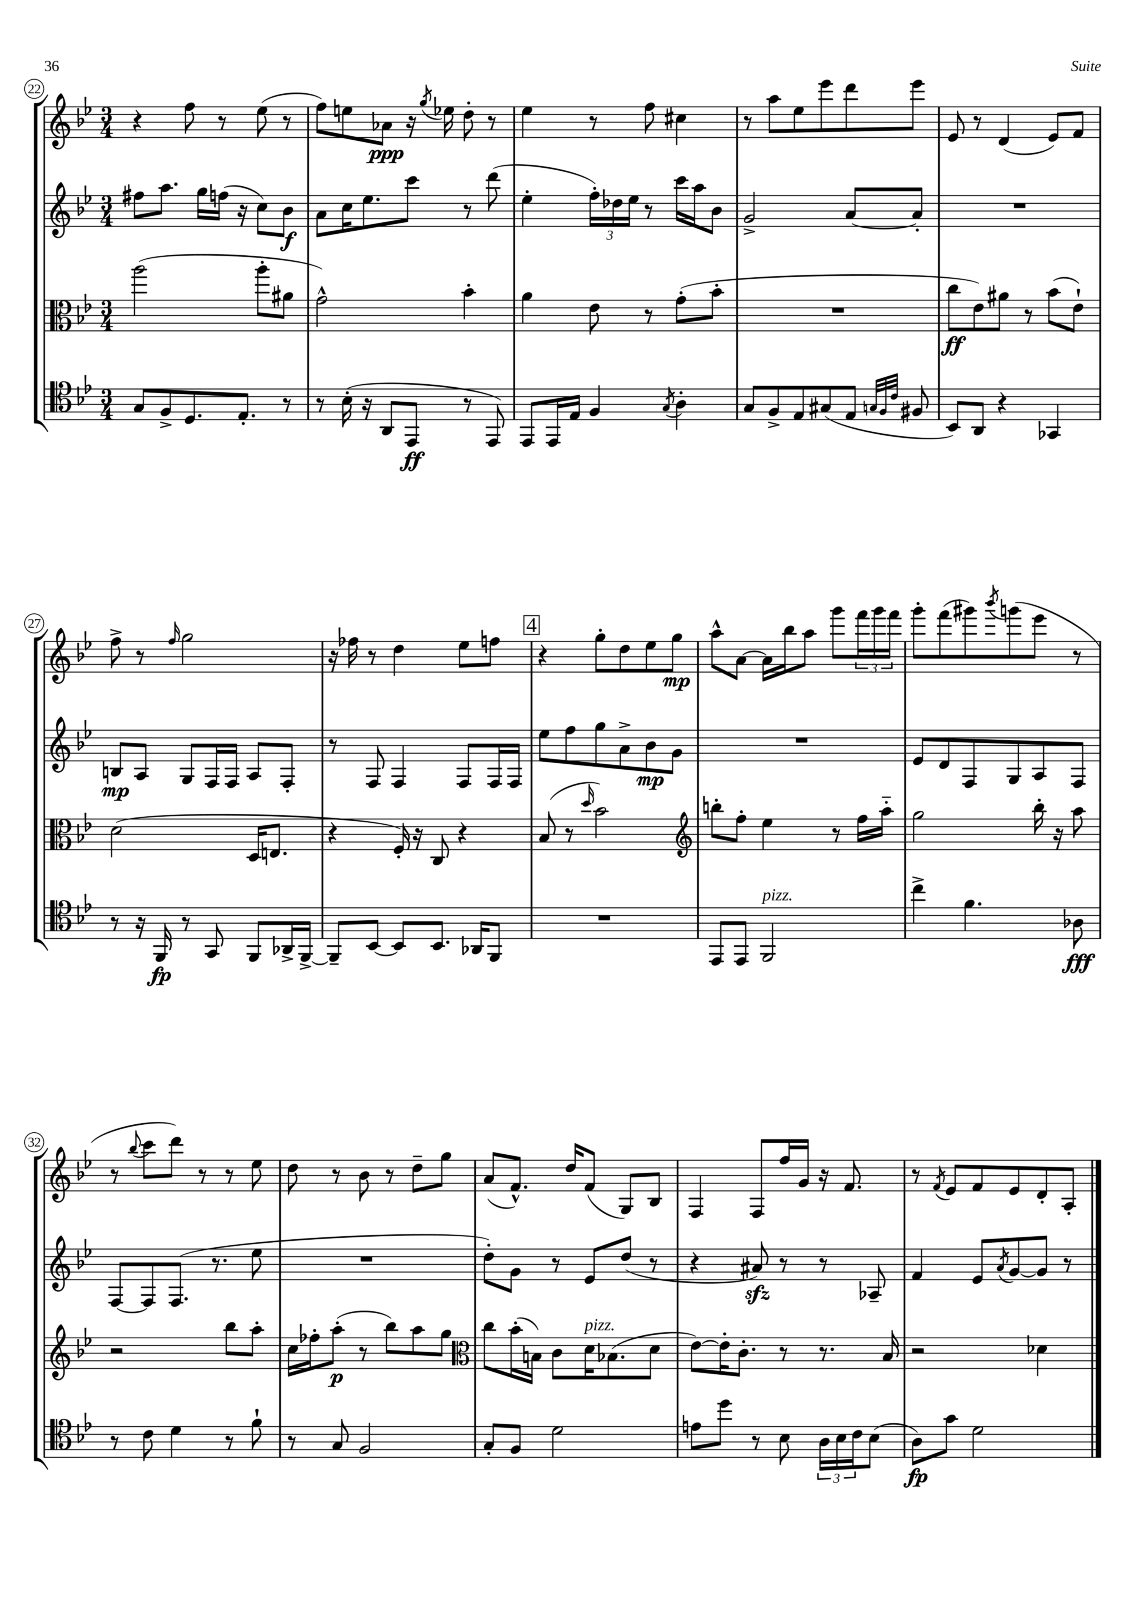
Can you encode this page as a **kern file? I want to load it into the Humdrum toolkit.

**kern	**kern	**kern	**kern
*staff4	*staff3	*staff2	*staff1
*clefC4	*clefC3	*clefG2	*clefG2
*k[b-e-]	*k[b-e-]	*k[b-e-]	*k[b-e-]
*M3/4	*M3/4	*M3/4	*M3/4
8G	(2aa	8ff#	4r
8F^	.	8.aa	.
8.D	.	.	8ff
.	.	16gg	.
.	.	(16ff	8r
8.E-'	.	16r	.
.	8aa'	8cc)	(8ee-
8r	8a#	8b-	8r
=	=	=	=
8r	2g^^)	8a	8ff)
(16B-'	.	16cc	8ee
16r	.	8.ee-	.
8AA	.	.	8a-
8EE-	.	8ccc	16r
.	.	.	8qgg
.	.	.	16ee-
8r	4b-'	8r	8dd'
8EE-)	.	(8ddd	8r
=	=	=	=
8EE-	4a	4ee-'	4ee-
16EE-	.	.	.
16E-	.	.	.
4F	8e-	24ff')	8r
.	.	24dd-	.
.	.	24ee-	.
.	8r	8r	8ff
8qG	.	.	.
4A'	(8g'	16ccc	4cc#
.	.	16aa	.
.	8b-'	8b-	.
=	=	=	=
8G	2.r	2g^	8r
8F^	.	.	8aa
8E-	.	.	8ee-
(8G#	.	.	8eee-
8E-	.	[8a	8ddd
32qqG	.	.	.
32qqF	.	.	.
32qqc	.	.	.
8F#	.	8a']	8eee-
=	=	=	=
8BB-)	8cc	2.r	8e-
8AA	8e-)	.	8r
4r	8a#	.	(4d
.	8r	.	.
4GG-	(8b-	.	8e-)
.	8e-`)	.	8f
=	=	=	=
8r	(2d	8B	8ff^
16r	.	8A	8r
16FF	.	.	.
.	.	.	16qqff
8r	.	8G	2gg
8GG	.	16F	.
.	.	16F	.
8FF	16D	8A	.
.	8.E	.	.
16AA-^	.	8F'	.
[16FF^	.	.	.
=	=	=	=
8FF~]	4r	8r	16r
.	.	.	16ff-
[8BB-	.	8F	8r
8BB-]	16F')	4F	4dd
.	16r	.	.
8.BB-	8C	.	.
.	4r	8F	8ee-
16AA-	.	.	.
8FF	.	16F	8ff
.	.	16F	.
=	=	=	=
2.r	(8B-	8ee-	4r
.	8r	8ff	.
.	16qqdd	.	.
.	2b-)	8gg	8gg'
.	.	8a^	8dd
.	.	8b-	8ee-
.	.	8g	8gg
=	=	=	=
*	*clefG2	*	*
8EE-	8bb'	2.r	8aa^^
8EE-	8ff'	.	[8a
2FF	4ee-	.	16a]
.	.	.	16bb-
.	.	.	8aa
.	8r	.	8ggg
.	16ff	.	24fff
.	.	.	24ggg
.	16aa'~	.	.
.	.	.	24fff
=	=	=	=
4cc^	2gg	8e-	8ggg'
.	.	8d	(8fff
4.f	.	8F	8ggg#)
.	.	.	8qbbb-
.	.	8G	(8ggg
.	16bb-'	8A	8eee-
.	16r	.	.
8A-	8aa	8F	8r
=	=	=	=
8r	2r	[8F	8r
.	.	.	8qqbb-
8c	.	8F]	8ccc
4d	.	(8.F	8ddd)
.	.	.	8r
.	.	8.r	.
8r	8bb-	.	8r
8f`	8aa'	8ee-	8ee-
=	=	=	=
8r	16cc	2.r	8dd
.	16ff-'	.	.
8G	(8aa'	.	8r
2F	8r	.	8b-
.	8bb-)	.	8r
.	8aa	.	8dd~
.	8gg	.	8gg
=	=	=	=
*	*clefC3	*	*
8G'	8cc	8dd')	(8a
8F	(16b-'	8g	8.f^^)
.	16B)	.	.
2d	8c	8r	.
.	.	.	16dd
.	16d	8e-	(8f
.	(8.B-	.	.
.	.	(8dd	8G)
.	8d	8r	8B-
=	=	=	=
8e	[8e-)	4r	4F
8dd	16e-']	.	.
.	8.c'	.	.
8r	.	8a#)	8F
8B-	8r	8r	16ff
.	.	.	16g
24A	8.r	8r	16r
24B-	.	.	.
.	.	.	8.f
24c	.	.	.
(8B-	.	8A-~	.
.	16B-	.	.
=	=	=	=
8A)	2r	4f	8r
.	.	.	8qf
8g	.	.	8e-
2d	.	8e-	8f
.	.	8qa	.
.	.	[8g	8e-
.	4d-	8g]	8d'
.	.	8r	8A'
==	==	==	==
*-	*-	*-	*-
